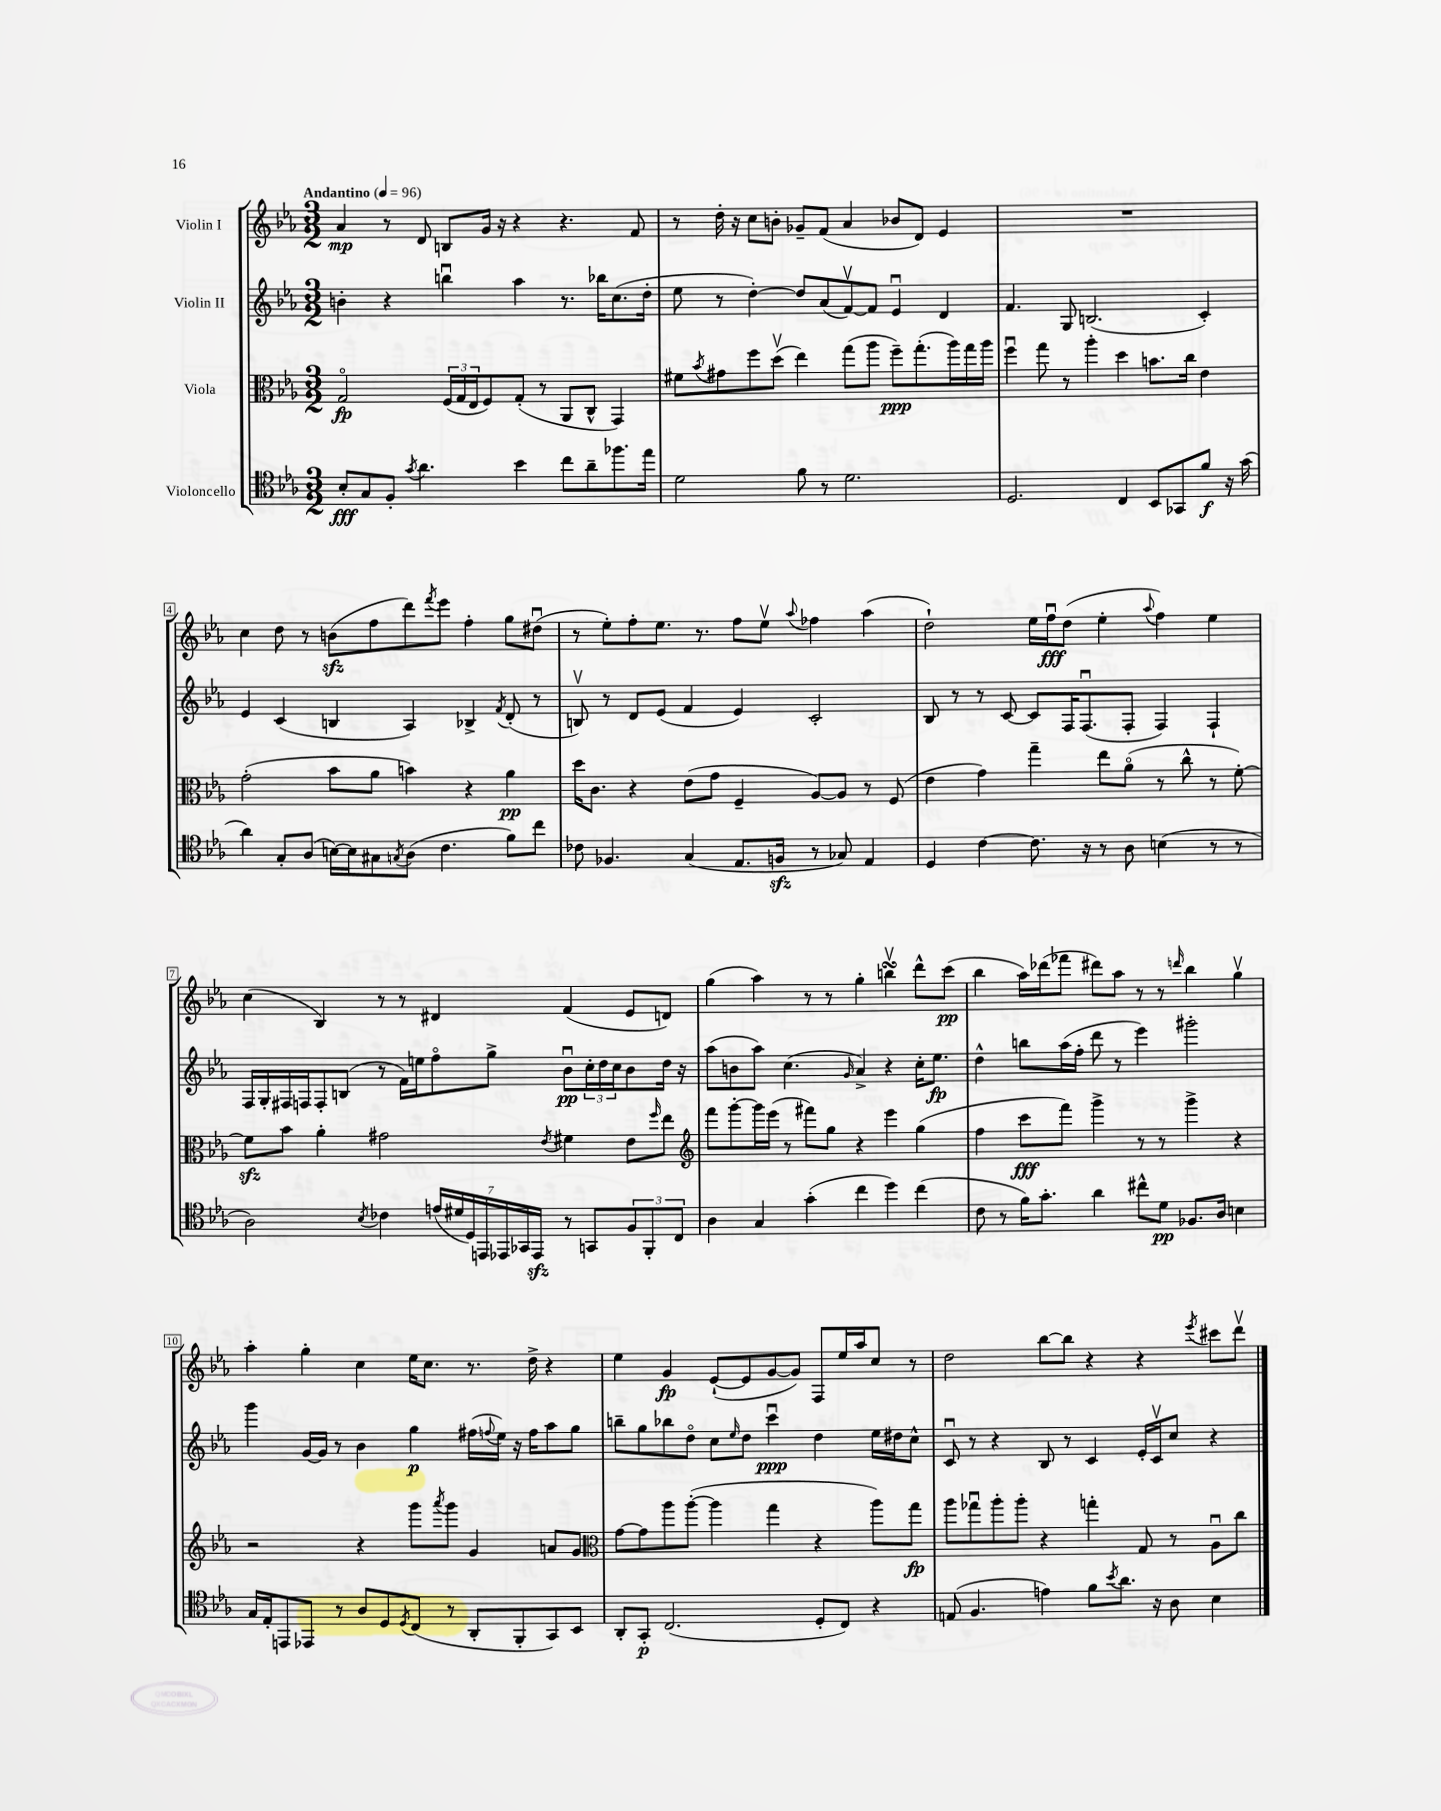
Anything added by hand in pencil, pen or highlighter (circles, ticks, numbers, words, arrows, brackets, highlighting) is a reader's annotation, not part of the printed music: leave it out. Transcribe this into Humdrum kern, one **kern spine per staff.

**kern	**kern	**kern	**kern
*staff4	*staff3	*staff2	*staff1
*clefC4	*clefC3	*clefG2	*clefG2
*k[b-e-a-]	*k[b-e-a-]	*k[b-e-a-]	*k[b-e-a-]
*M3/2	*M3/2	*M3/2	*M3/2
*MM96	*MM96	*MM96	*MM96
8B-'/L	2Go/	4b'\	4a-/
8G/	.	.	.
8F'/J	.	4r	8r
8qg/	.	.	.
4.a-\	.	.	8d/
.	(24F/LL	4bbu\	8B/L
.	24G/	.	.
.	24E-/J	.	.
.	8F/)	.	16g/Jk
.	.	.	16r
4b-\	(8G'/J	4aa-\	4r
.	8r	.	.
8cc\L	8AA-/L	8.r	4.r
8a-~\	8C^^/J	.	.
.	.	16bb-\LK	.
8.ff-\	4GG/)	(8.cc\	.
.	.	.	8f/
16ee-\Jk	.	16dd'\Jk	.
=	=	=	=
2d\	8f#\L	8ee-\	8r
.	8qb-/	.	.
.	8g#\	8r	16dd'\
.	.	.	16r
.	8ff\	[4dd'\)	8cc\L
.	(8ddv\J	.	8b'\J
8f\	4ee-\)	8dd/]L	8g-~/L
8r	.	(8a-/	(8f/J
2.d\	(8gg\L	[8fv/)	4a-/
.	8aa-\J	8f/]J	.
.	8ff~\L)	4e-u/	8b-/L
.	(8.gg'\	.	8d/J)
.	.	4d/	4e-/
.	16aa-\L)	.	.
.	16gg\	.	.
.	16aa-\JJ	.	.
=	=	=	=
2.D/	4ffu\	4.f/	1.r
.	8gg\	.	.
.	8r	8G/	.
.	4aa-'\	(2.B/	.
4C/	4dd\	.	.
8BB-/L	8.b\L	.	.
8GG-/	.	.	.
.	16cc\Jk	.	.
8f/J	4e-\	4c'/)	.
16r	.	.	.
(16g\	.	.	.
=	=	=	=
4a-\)	(2g'\	4e-/	4cc\
8G'/L	.	(4c/	8dd\
(8A-/J	.	.	8r
[16B\LL)	8b-\L	4B/	(8b\L
16B\]J	.	.	.
8G#\	8a-\J	.	8ff\
8qG/	.	.	.
(8A-\J	4b\)	4A-/)	8ddd\)
.	.	.	8qfff/
4.c\	.	.	8eee-\J
.	4r	4B-^/	4ff'\
.	.	8qf/	.
8f\L)	4a-\	(8d'/	8gg\L
8cc\J	.	8r	(8dd#u\J
=	=	=	=
8c-\	16dd\LK	8Bv/)	8r
.	8.c\J	.	.
4.F-/	.	8r	8ee-'\L)
.	4r	8d/L	8ff'\
.	.	(8e-/J	8.ee-\J
(4G/	(8e-\L	4f/	.
.	.	.	8.r
.	8g\J	.	.
8.E-/L	4F~/	4e-/)	8ff\L
.	.	.	8ee-v\J
16F/Jk	.	.	.
.	.	.	8qqaa-/
8r	[8A-/L)	2c'/	4ff-\
8G-/)	8A-/]J	.	.
4E-/	8r	.	(4aa-\
.	(8F/	.	.
=	=	=	=
4D/	4e-\	8B-/	2dd`\)
.	.	8r	.
[4c\	4g\)	8r	.
.	.	[8c/	.
8.c\]	4gg~\	8c/]L	16ee-\LL
.	.	.	16ffu\J
.	.	16F/K	(8dd\J
16r	.	(8.Fu/	.
8r	8ee-\L	.	4ee-'\
8A-\	(8a-o\J	8F'/J	.
.	.	.	8qqaa-/
(4B\	8r	4F/)	4ff\)
.	8cc^^\	.	.
8r	8r	4F`/	4ee-\
8r	[8f'\)	.	.
=	=	=	=
2A-\)	8f\]L	16F/LL	(4cc\
.	.	16G'/	.
.	8b-\J	16F#/	.
.	.	16F/J	.
.	4a-'\	8F'/	4B-/)
.	.	(8B/J	.
8qB-/	.	.	.
4c-\	2g#\	8r	8r
.	.	16f\LL)	8r
.	.	16ee\J	.
(28e/LL	.	8ffo\	4d#/
28d#/	.	.	.
28D/)	.	.	.
28EE/	.	.	.
.	.	8gg^\J	.
28EE-/	.	.	.
28GG-/	.	.	.
28EE-/JJ	.	.	.
.	8qe-/	.	.
8r	4f#\	8b-u\L	(4f/
8GG/L	.	24cc'\L	.
.	.	24dd\	.
.	.	24cc\J	.
12F/	8e-\L	8b-\	8e-/L
12FF'/	.	.	.
.	16qqff/	.	.
.	8ee-\J	16dd\Jk	8d/J)
12C/J	.	.	.
.	.	16r	.
=	=	=	=
*	*clefG2	*	*
4A-\	8fff\L	(8aa-\L	(4gg\
.	[8ggg'\	8b\	.
4G/	16ggg\]L	8aa-\J)	4aa-\)
.	(16eee-\JJ	.	.
.	8r	(4.cc\	.
(4g'\	8fff#\L)	.	8r
.	8gg\J	.	8r
.	.	16qqg/	.
4cc\	4r	4a-^/)	4gg'\
4dd\)	4eee-\	4r	4bbv\
(4cc\	(4gg\	16cc'\LK	8ddd^^\L
.	.	8.ee-\J	.
.	.	.	(8ccc\J
=	=	=	=
8c\	4ff\	4dd^^\	4bb-\
8r	.	.	.
16f\LK)	8ccc\L	8bb\L	16aa-\LL)
8.g'\J	.	.	(16ddd-\J
.	8fff\J)	(16aa-\L	8fff-\J
.	.	16ff'\JJ	.
4a-\	4ggg^\	8ddd\	8ddd#\L)
.	.	8r	8aa-\J
8cc#^^\L	8r	4eee-\)	8r
8d\J	8r	.	8r
.	.	.	16qqddd/
8.F-/L	4ggg^\	2ggg#'\	4bb-\
16A-/Jk	.	.	.
4B\	4r	.	4ggv\
=	=	=	=
16G/LL	2r	4ggg\	4aa-'\
16E-'/J	.	.	.
8EE/	.	.	.
8EE-/J	.	[16g/LL	4gg'\
.	.	16g/]JJ	.
8r	.	8r	.
8A-/L	4r	4b-\	4cc\
8D/	.	.	.
8qD/	.	.	.
(8C/J	8ggg\L	4gg\	16ee-\LK
.	.	.	8.cc\J
.	8qaaa-/	.	.
8r	8ggg\J	.	.
8AA-'/L	4g/	(16ff#\LL	8.r
.	.	8qqff/	.
.	.	16ee-\JJ)	.
8FF'/	.	16r	.
.	.	16ff\LK	16dd^\
8GG/)	8a/L	8aa-\	4r
8BB-/J	8g/J	8gg\J	.
=	=	=	=
*	*clefC3	*	*
8AA-'/L	[8g\L	8bb~\L	4ee-\
8GG'/J	8g\]	8gg\	.
(2.C/	8aa-\	8bb-\	4g/
.	([8aa-'\J	8ddo\J	.
.	4aa-\]	8cc\L	([8e-`/L
.	.	16qqee-/	.
.	.	8dd\J	8e-/]
.	4gg\	4cccu\	[8g/
.	.	.	8g/]J)
8D'/L	4r	4dd\	8F/L
8C/J)	.	.	16ee-/L
.	.	.	16aa-/J
4r	8aa-\L)	16ee-\LL	8cc/J
.	.	16dd#\J	.
.	8gg\J	8cc^^\J	8r
=	=	=	=
(8E/	8aa-\L	8cu/	2dd\
4.F/	8gg-u\	8r	.
.	8aa-'\	4r	.
.	8aa-'\J	.	.
4e\)	4r	8B-/	[8bb-\L
.	.	8r	8bb-\]J
8f\L	4gg'\	4c/	4r
8qb-/	.	.	.
8.a-\J	.	.	.
.	8G/	16e-'/LL	4r
16r	.	16cv/J	.
8A-\	8r	8cc/J	.
.	.	.	8qeee-/
4B-\	8A-u\L	4r	8ccc#\L
.	8cc\J	.	8dddv\J
==	==	==	==
*-	*-	*-	*-
